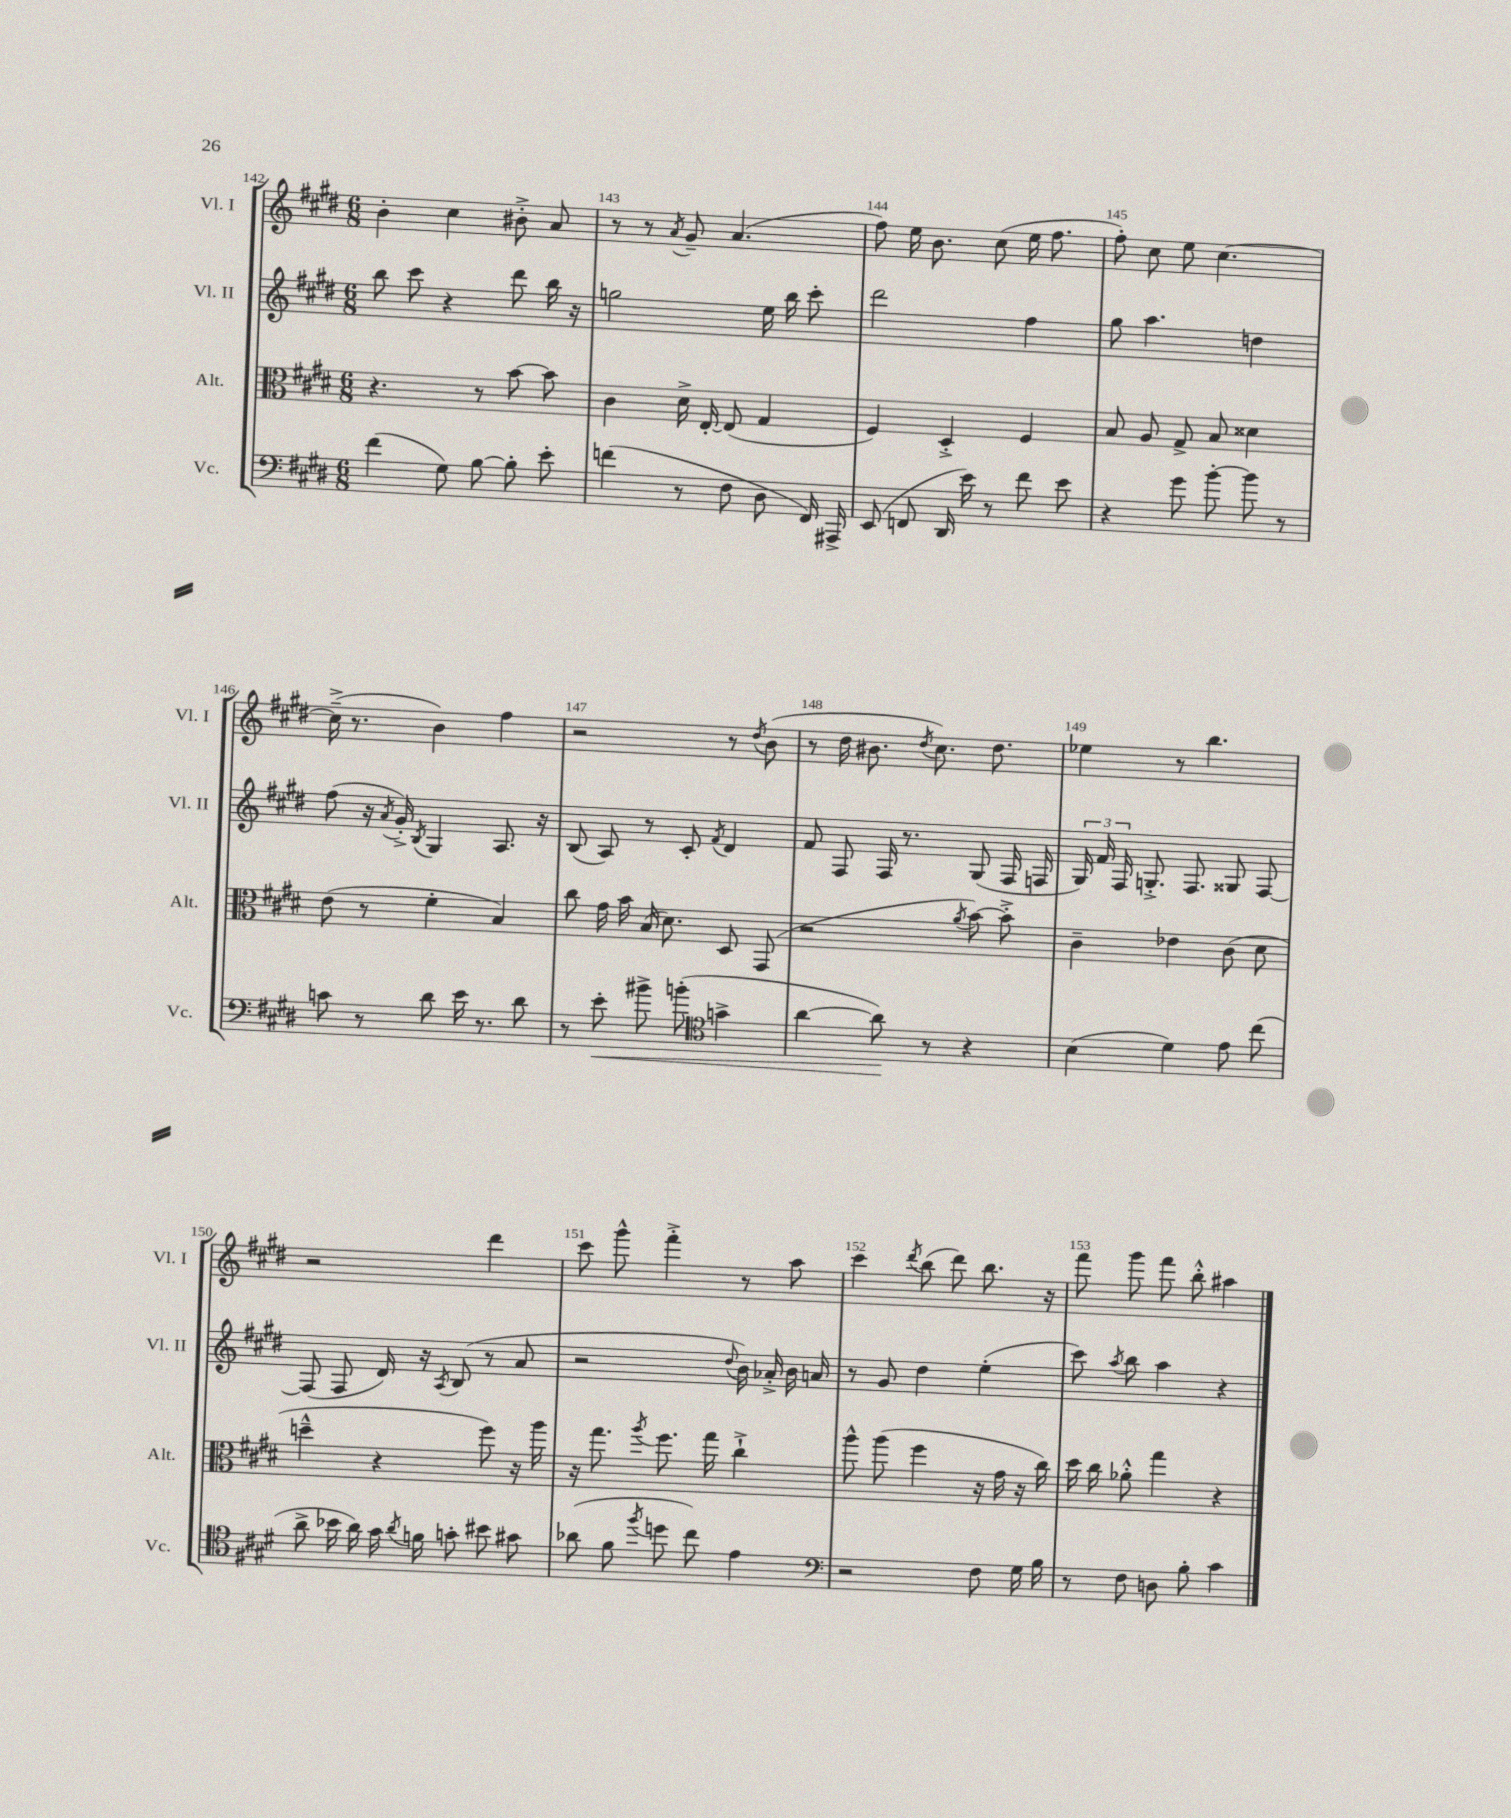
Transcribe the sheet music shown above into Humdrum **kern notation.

**kern	**dynam	**kern	**kern	**kern
*part4	*part4	*part3	*part2	*part1
*staff4	*staff4	*staff3	*staff2	*staff1
*I"Vc.	*	*I"Alt.	*I"Vl. II	*I"Vl. I
*I'Vc.	*	*I'Alt.	*I'Vl. II	*I'Vl. I
*clefF4	*	*clefC3	*clefG2	*clefG2
*k[f#c#g#d#]	*	*k[f#c#g#d#]	*k[f#c#g#d#]	*k[f#c#g#d#]
*M6/8	*	*M6/8	*M6/8	*M6/8
=142	=142	=142	=142	=142
(4f#\	.	4.r	8bb\	4b'\
.	.	.	8ccc#\	.
8G#\)	.	.	4r	4cc#\
[8B\	.	8r	.	.
8B'\]	.	[8b\	8ddd#\	8b#X'^\
8e'\	.	8b\]	16bb\	8a/
.	.	.	16r	.
=143	=143	=143	=143	=143
(4fn\	.	4c#\	2ggn\	8r
.	.	.	.	8r
.	.	.	.	8qa/
8r	.	16d#^\	.	8g#~/
.	.	[16E'/	.	.
8F#\	.	(8E/]	.	(4.a/
8D#\	.	4G#/	16ee\	.
.	.	.	16bb\	.
16FF#/)	.	.	8ccc#'\	.
16AAA#X^/	.	.	.	.
=144	=144	=144	=144	=144
(8EE/	.	4F#/)	2ddd#\	8ff#\)
8FFn/	.	.	.	16ee\
.	.	.	.	8.b\
16DD#/	.	4D#'^/	.	.
16e\)	.	.	.	.
8r	.	.	.	(8cc#\
8f#\	.	4F#/	4ff#\	16ee\
.	.	.	.	8.ff#\
8e\	.	.	.	.
=145	=145	=145	=145	=145
4r	.	8B/	8gg#\	8ff#'\)
.	.	8A/	4.aa\	8cc#\
8g#\	.	8G#^/	.	8ee\
[8b'\	.	8B/	.	[4.cc#\
8b\]	.	4d##X\	4ddn\	.
8r	.	.	.	.
!!LO:LB:g=z
=146	=146	=146	=146	=146
8cn\	.	(8e\	(8ff#\	(16cc#~^\]
.	.	.	.	8.r
8r	.	8r	16r	.
.	.	.	8qa/	.
.	.	.	16g#'^/)	.
.	.	.	8qB/	.
8d#\	.	4f#'\	4G#/	4b\)
16e\	.	.	.	.
8.r	.	.	.	.
.	.	4B/)	8.A/	4ff#\
8d#\	.	.	.	.
.	.	.	16r	.
=147	=147	=147	=147	=147
8r	.	8cc#\	(8B/	2r
!	!LO:HP:b	!	!	!
8e'\	<	16g#\	8A/)	.
.	.	16b\	.	.
8b#X^\	.	(16B/	8r	.
.	.	8.d#\)	.	.
(8bn'\	.	.	8c#'/	.
*clefC4	*	*	*	*
.	.	.	8qf#/	.
4gn^\	.	8D#/	4d#/	8r
.	.	.	.	8qdd#/
.	.	(8GG#/	.	(8b\
=148	=148	=148	=148	=148
[4a\	.	2r	8f#/	8r
.	.	.	8F#/	16dd#\
.	.	.	.	8.b#X\
8a\])	.	.	16F#/	.
.	.	.	8.r	.
.	.	.	.	8qdd#/
8r	[	.	.	8.cc#\)
.	.	8qa/	.	.
4r	.	[8b\)	(8G#/	.
.	.	.	.	8.dd#\
.	.	8b'^\]	16F#/	.
.	.	.	16Fn/	.
=149	=149	=149	=149	=149
(4B\	.	4c#~\	24G#/)	4ee-X\
.	.	.	24f#/	.
.	.	.	24F#/	.
.	.	.	8.Gn'^/	.
4d#\)	.	4e-X\	.	8r
.	.	.	8.F#/	.
.	.	.	.	4.bb\
8e\	.	(8c#\	8G##X/	.
(8cc#\	.	8d#\	[8F#/	.
!!LO:LB:g=z
=150	=150	=150	=150	=150
8a^\	.	4ddn~^^\	(8F#/]	2r
16b-X\	.	.	8F#/	.
16a\)	.	.	.	.
16g#\	.	4r	16d#/)	.
8qa/	.	.	.	.
16fn\	.	.	16r	.
.	.	.	8qA/	.
8gn'\	.	.	(8B/	.
8b#X\	.	8ff#\)	8r	4ddd#\
8g#X\	.	16r	8a/	.
.	.	16aa\	.	.
=151	=151	=151	=151	=151
(8a-X\	.	16r	2r	8ccc#\
.	.	8.gg#\	.	.
8f#\	.	.	.	8ggg#^^\
8qff#/	.	8qaa/	.	.
8ddn\	.	8.ff#\	.	4fff#'^\
8cc#\)	.	.	.	.
.	.	16gg#\	.	.
.	.	.	8qqdd#/	.
4e\	.	4cc#`^\	16b\)	8r
.	.	.	16a-X'^/	.
.	.	.	16b\	8aa\
.	.	.	16an/	.
=152	=152	=152	=152	=152
*clefF4	*	*	*	*
2r	.	8aa^^\	8r	4ccc#\
.	.	(8aa\	8g#/	.
.	.	.	.	8qddd#/
.	.	4ff#\	4dd#\	(8bb\
.	.	.	.	8ddd#\)
8F#\	.	16r	(4ee'\	8.bb\
.	.	16g#\	.	.
16G#\	.	16r	.	.
16B\	.	16cc#\)	.	16r
=153	=153	=153	=153	=153
8r	.	16dd#\	8ccc#\)	8fff#\
.	.	16cc#\	.	.
.	.	.	8qaa/	.
8F#\	.	8a-X'^^\	8bb\	8ggg#\
8Dn\	.	4gg#\	4aa\	8fff#\
8B'\	.	.	.	8bb'^^\
4c#\	.	4r	4r	4aa#X\
==	==	==	==	==
*-	*-	*-	*-	*-
